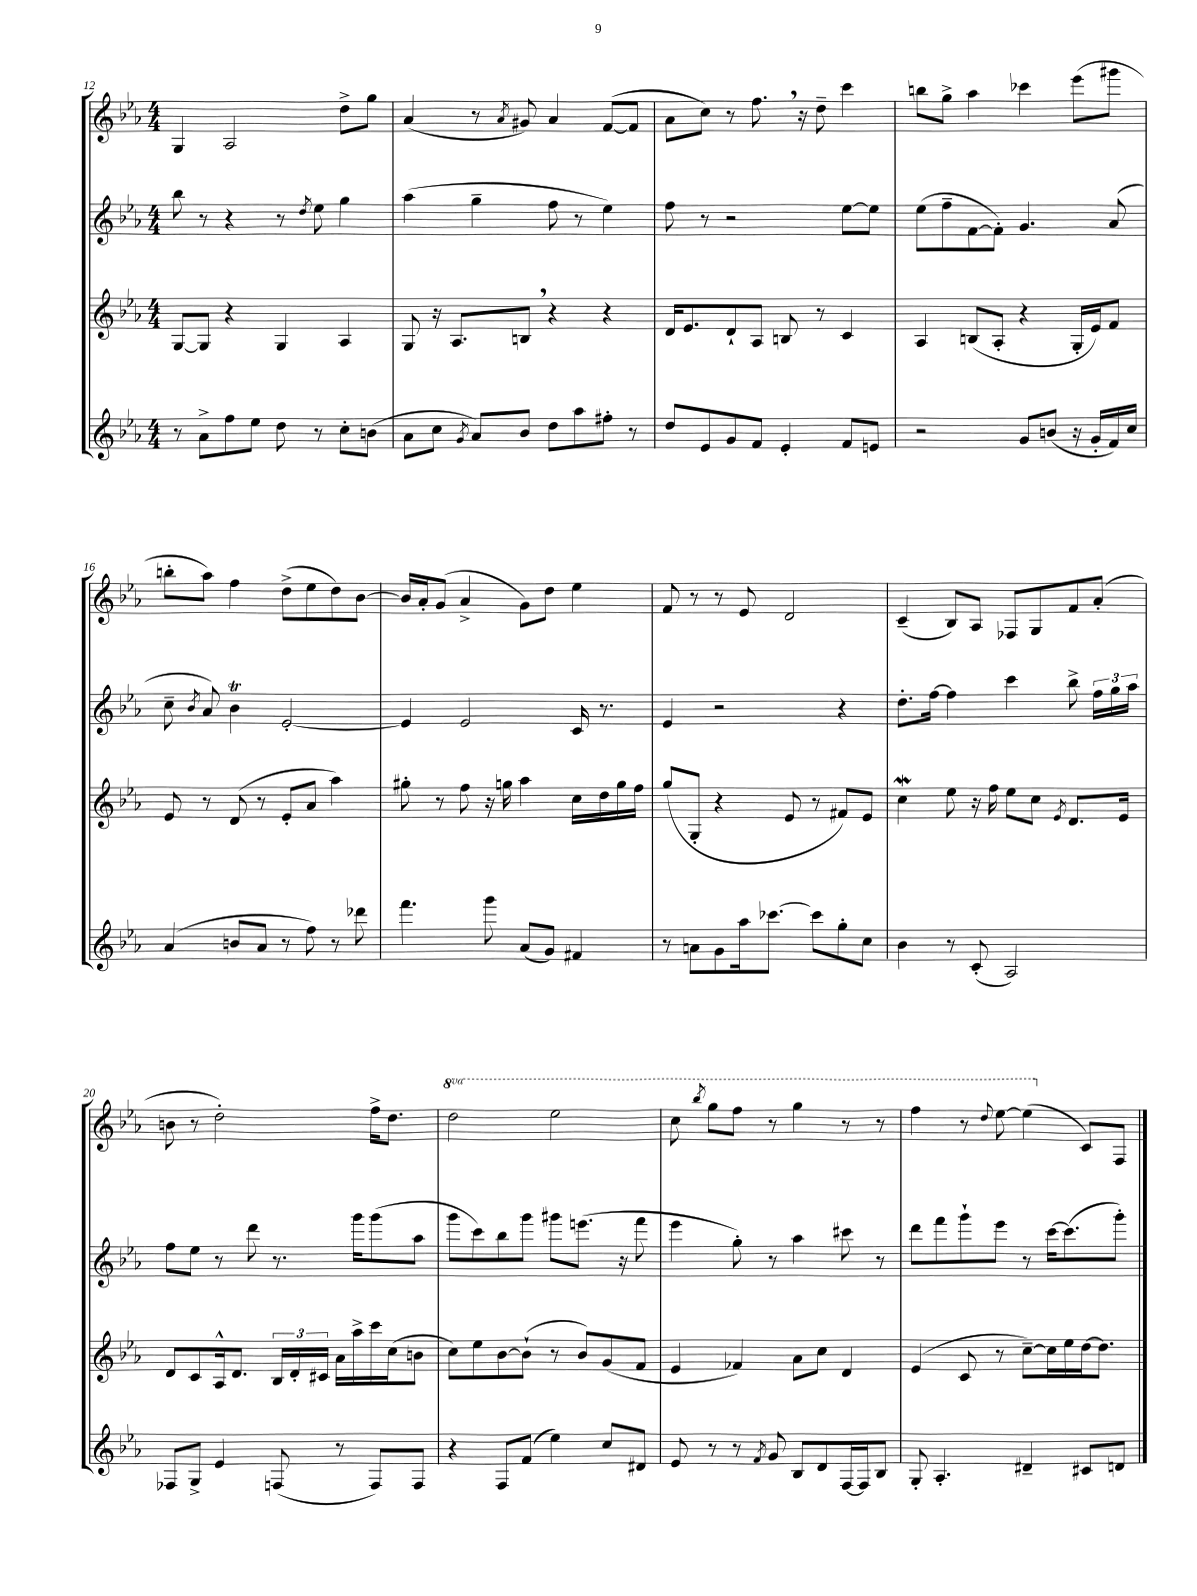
<<
\new StaffGroup <<
\new Staff = "s0" {
    \clef treble \key ees \major \numericTimeSignature \time 4/4 \set Staff.ottavationMarkups = #ottavation-simple-ordinals
    \autoBeamOff g4 aes2 d''8[-> g''8] |
    aes'4( r8 \acciaccatura { aes'8 } gis'8) aes'4 f'8[~( f'8] |
    aes'8[ c''8]) r8 f''8. \breathe r16 d''8-- c'''4 |
    b''8[ g''8]-> aes''4 ces'''4 ees'''8[( gis'''8] |
    b''8[-. aes''8]) f''4 d''8[->( ees''8 d''8) bes'8]~ |
    bes'16[ aes'16-. g'8]( aes'4-> g'8[) d''8] ees''4 |
    f'8 r8 r8 ees'8 d'2 |
    c'4--( bes8[) aes8] fes8[ g8 f'8 aes'8]-.( |
    b'8 r8 d''2-.) f''16[-> d''8.] |
    \ottava #1 d'''2 ees'''2 |
    c'''8 \acciaccatura { bes'''8 } g'''8[ f'''8] r8 g'''4 r8 r8 |
    f'''4 r8 \appoggiatura { d'''8 } ees'''8~ ees'''4( \ottava #0 c'8[) f8] \bar "|." |
}
\new Staff = "s1" {
    \clef treble \key ees \major \numericTimeSignature \time 4/4
    \autoBeamOff bes''8 r8 r4 r8 \acciaccatura { d''8 } ees''8 g''4 |
    aes''4( g''4-- f''8 r8 ees''4) |
    f''8 r8 r2 ees''8[~ ees''8] |
    ees''8[( f''8-- f'8~ f'8]-.) g'4. aes'8( |
    c''8-- \acciaccatura { bes'8 } aes'8) bes'4\trill ees'2~-. |
    ees'4 ees'2 c'16 r8. |
    ees'4 r2 r4 |
    d''8.[-. f''16]~ f''4 c'''4 bes''8-> \tuplet 3/2 { f''16[ g''16 aes''16] } |
    f''8[ ees''8] r8 d'''8 r8. g'''16[ g'''8( aes''8] |
    g'''8[ c'''8) bes''8 g'''8] gis'''8[ e'''8.]( r16 f'''8 |
    ees'''4 g''8-.) r8 aes''4 cis'''8 r8 |
    d'''8[ f'''8 g'''8-! ees'''8] r8 c'''16[~ c'''8.( g'''8]-.) \bar "|." |
}
\new Staff = "s2" {
    \clef treble \key ees \major \numericTimeSignature \time 4/4
    \autoBeamOff g8[~ g8] r4 g4 aes4 |
    g8 r16 aes8.[ b8] \breathe r4 r4 |
    d'16[ ees'8. d'8-! aes8] b8 r8 c'4 |
    aes4 b8[( aes8]-. r4 g16[-. ees'16) f'8] |
    ees'8 r8 d'8( r8 ees'8[-. aes'8] aes''4) |
    gis''8-. r8 f''8 r16 g''16 aes''4 c''16[ d''16 g''16 f''16] |
    g''8[( g8]-. r4 ees'8 r8 fis'8[) ees'8] |
    c''4\mordent ees''8 r16 f''16 ees''8[ c''8] \acciaccatura { ees'8 } d'8.[ ees'16] |
    d'8[ c'8 aes16-^ d'8.] \tuplet 3/2 { bes16[ d'16-. cis'16] } aes'16[ aes''16-> c'''16 c''16( b'8] |
    c''8[) ees''8 bes'8~ bes'8]-!( r8 bes'8[) g'8( f'8] |
    ees'4 fes'4) aes'8[ c''8] d'4 |
    ees'4( c'8 r8 c''8[~--) c''16 ees''16 d''16~ d''8.] \bar "|." |
}
\new Staff = "s3" {
    \clef treble \key ees \major \numericTimeSignature \time 4/4
    \autoBeamOff r8 aes'8[-> f''8 ees''8] d''8 r8 c''8[-. b'8]( |
    aes'8[ c''8] \acciaccatura { g'8 } aes'8[) bes'8] d''8[ aes''8 fis''8]-. r8 |
    d''8[ ees'8 g'8 f'8] ees'4-. f'8[ e'8] |
    r2 g'8[ b'8]( r16 g'16[-. f'16) c''16] |
    aes'4( b'8[ aes'8] r8 f''8) r8 des'''8 |
    f'''4. g'''8 aes'8[( g'8]) fis'4 |
    r8 a'8[ g'8 aes''16 ces'''8.]~ ces'''8[ g''8-. c''8] |
    bes'4 r8 c'8-.( aes2) |
    fes8[ g8]-> ees'4 f8( r8 f8[) f8] |
    r4 f8[ f'8]( ees''4) c''8[ dis'8] |
    ees'8 r8 r8 \acciaccatura { f'8 } g'8 bes8[ d'8 f16~ f16 bes8] |
    g8-. aes4.-. dis'4-- cis'8[ d'8] \bar "|." |
}
>>
>>
\layout { \context { \Score currentBarNumber = #12 } }
